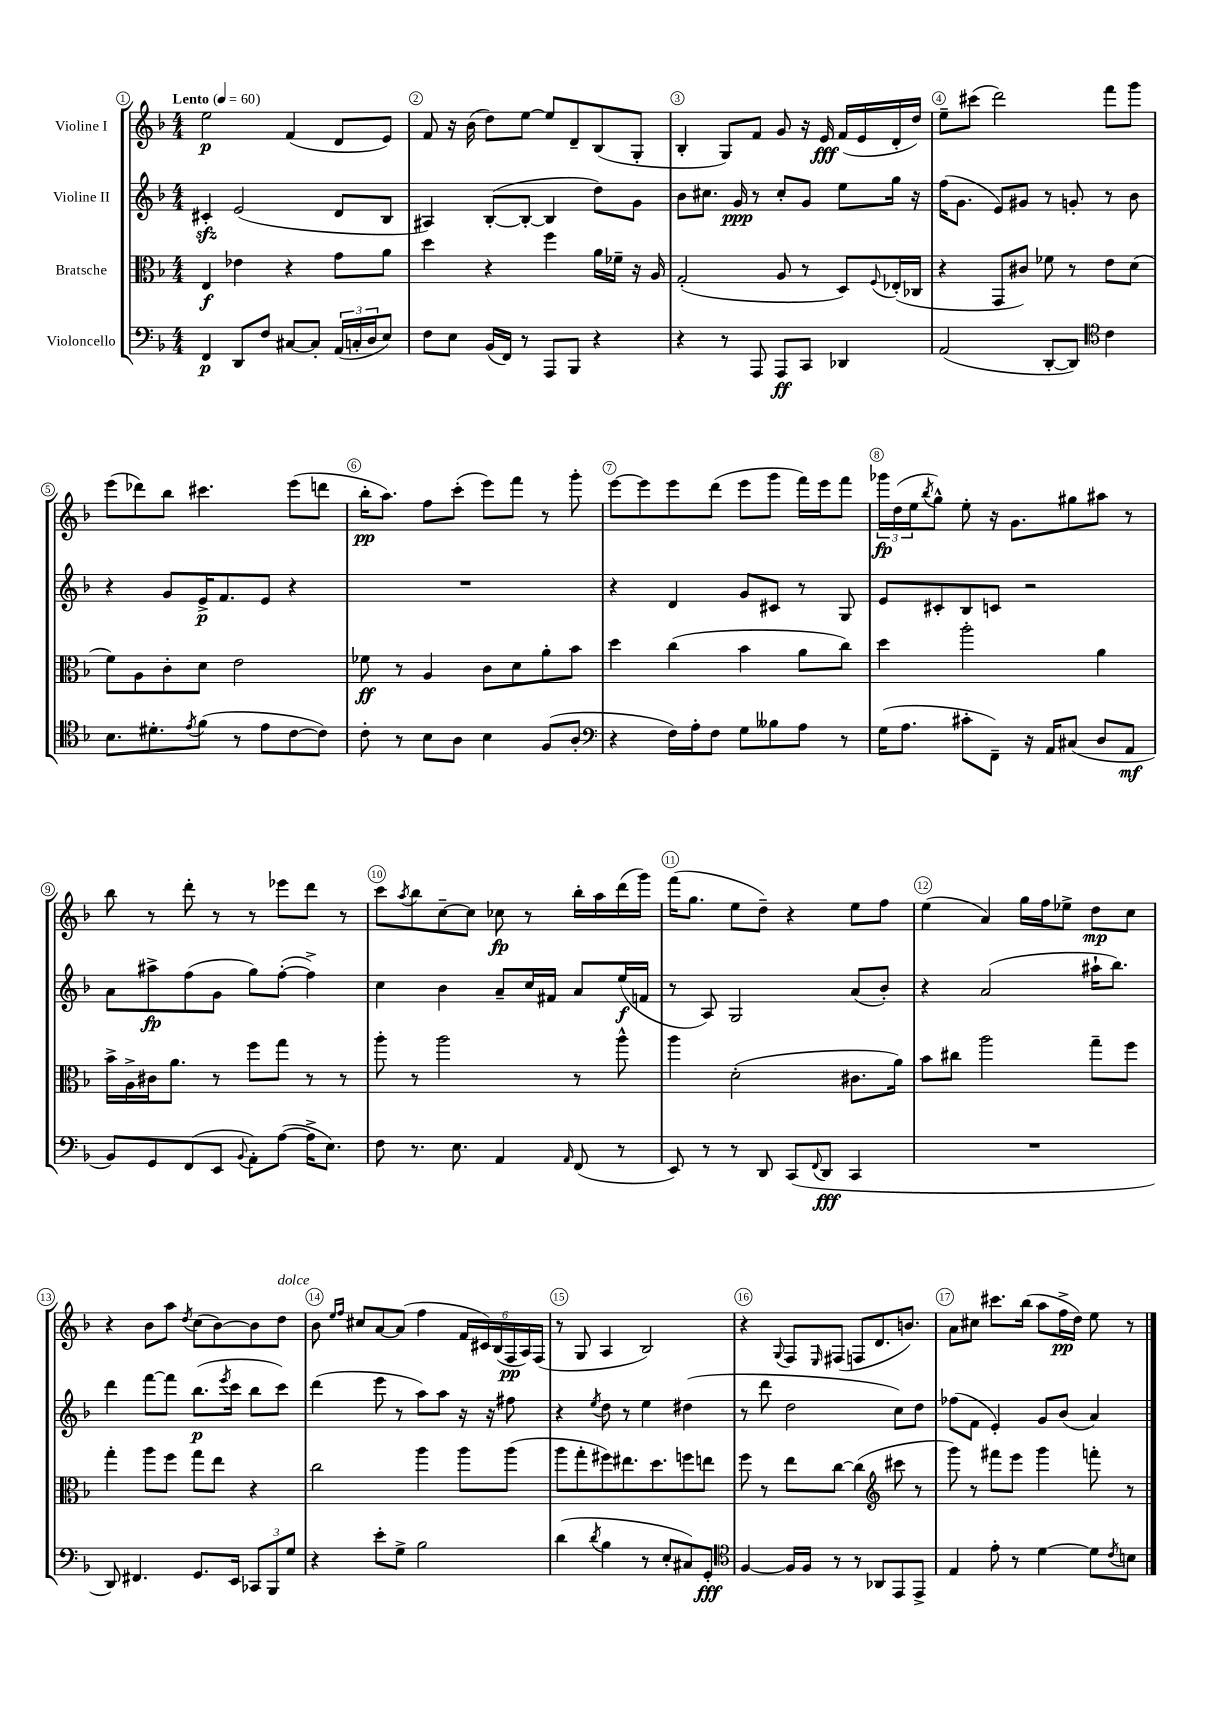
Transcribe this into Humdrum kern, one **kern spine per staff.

**kern	**kern	**kern	**kern
*staff4	*staff3	*staff2	*staff1
*clefF4	*clefC3	*clefG2	*clefG2
*k[b-]	*k[b-]	*k[b-]	*k[b-]
*M4/4	*M4/4	*M4/4	*M4/4
*MM60	*MM60	*MM60	*MM60
4FF	4E	4c#'	2ee
8DD	4e-	(2e	.
8F	.	.	.
[8C#	4r	.	(4f
8C#']	.	.	.
(24AA	8g	8d	8d
24C'	.	.	.
24D	.	.	.
8E)	8a	8B-	8e)
=	=	=	=
8F	4dd	4A#)	8f
8E	.	.	16r
.	.	.	(16b-
(16BB-	4r	([8B-'	8dd)
16FF)	.	.	.
8r	.	8B-'_	[8ee
8AAA	4ff	4B-]	8ee]
8BBB-	.	.	8d~
4r	16a	8dd)	(8B-
.	16f-~	.	.
.	16r	8g	8G'
.	16A	.	.
=	=	=	=
4r	(2G'	8b-	4B-'
.	.	8.cc#	.
8r	.	.	8G)
.	.	16g	.
8AAA	.	8r	8f
8AAA	8A	8cc#'	8g
8CC	8r	8g	16r
.	.	.	16e
4DD-	8D)	8ee	(16f
.	.	.	16e
.	8qqF	.	.
.	(16E-'	16gg	16d'
.	16C-	16r	16dd)
=	=	=	=
(2AA	4r	(16ff	8ee~
.	.	8.g	.
.	.	.	(8ccc#
.	8GG	8e)	2ddd)
.	8c#)	8g#	.
[8DD'	8f-	8r	.
8DD])	8r	8g'	.
*clefC4	*	*	*
4c	8e	8r	8fff
.	(8d	8b-	8ggg
=	=	=	=
8.B-	8f)	4r	(8eee
.	8A	.	8ddd-)
8.d#'	.	.	.
.	8c'	8g	8bb-
8qe	.	.	.
(8f	8d	16e^	4.ccc#
.	.	8.f	.
8r	2e	.	.
8e	.	8e	.
[8c	.	4r	(8eee
8c])	.	.	8ddd
=	=	=	=
8c'	8f-	1r	16bb-'
.	.	.	8.aa)
8r	8r	.	.
8B-	4A	.	8ff
8A	.	.	(8ccc'
4B-	8c	.	8eee)
.	8d	.	8fff
(8F	8a'	.	8r
8A'	8b-	.	8ggg'
=	=	=	=
*clefF4	*	*	*
4r	4dd	4r	[8eee
.	.	.	8eee]
16F)	(4cc	4d	8eee
16A'	.	.	.
8F	.	.	(8ddd
8G	4b-	8g	8eee
8B--	.	8c#	8ggg
8A	8a	8r	16fff)
.	.	.	16eee
8r	8cc)	8G	8fff
=	=	=	=
(16G	4dd	8e	24ggg-
.	.	.	(24dd
8.A	.	.	.
.	.	.	24ee
.	.	.	8qbb-
.	.	8c#'	8gg^^)
8c#'	2aa'	8B-	8ee'
8FF~)	.	8c	16r
.	.	.	8.g
16r	.	2r	.
16AA	.	.	.
(8C#	.	.	8gg#
8D	4a	.	8aa#
8AA	.	.	8r
=	=	=	=
8BB-)	16b-^	8a	8bb-
.	16A^	.	.
8GG	16c#	8aa#^	8r
.	8.a	.	.
(8FF	.	(8ff	8ddd'
8EE	8r	8g	8r
8qqBB-	.	.	.
8AA')	8ff	8gg)	8r
([8A	8gg	([8ff'	8eee-
16A^]	8r	4ff^])	8ddd
8.E)	.	.	.
.	8r	.	8r
=	=	=	=
8F	8aa'	4cc	8ccc
.	.	.	8qaa
8.r	8r	.	8bb-
.	2aa	4b-	[8cc~
8.E	.	.	.
.	.	.	8cc]
4AA	.	8a~	8cc-
.	.	16cc	8r
.	.	16f#	.
16qqAA	.	.	.
(8FF	8r	8a	16bb-'
.	.	.	16aa
8r	8aa^^	(16ee	(16ddd
.	.	16f	16ggg)
=	=	=	=
8EE)	4aa	8r	(16fff
.	.	.	8.gg
8r	.	8A)	.
8r	(2d'	2G	8ee
8DD	.	.	8dd~)
(8CC	.	.	4r
8qqFF	.	.	.
8DD	.	.	.
4CC	8.c#	(8a	8ee
.	.	8b-')	8ff
.	16a)	.	.
=	=	=	=
1r	8b-	4r	(4ee
.	8cc#	.	.
.	2aa	(2a	4a)
.	.	.	16gg
.	.	.	16ff
.	.	.	8ee-^
.	8gg~	16aa#`	8dd
.	.	8.bb-)	.
.	8ff	.	8cc
=	=	=	=
8DD)	4gg'	4ddd	4r
4.FF#	.	.	.
.	8aa	[8fff	8b-
.	8ff	8fff]	8aa
.	.	.	8qdd
8.GG	8gg	(8.bb-	(8cc
.	8ee	.	[8b-)
.	.	8qeee	.
16EE	.	16ccc	.
12CC-	4r	8bb-	8b-]
12BBB-	.	.	.
.	.	8ccc)	8dd
12G	.	.	.
=	=	=	=
4r	2cc	(4ddd	8b-
.	.	.	16qqee
.	.	.	16qqff
.	.	.	8cc#
8e'	.	8eee	[8a
8G^	.	8r	(8a]
2B-	4aa	8aa)	4ff
.	.	8aa	.
.	8aa	16r	24f
.	.	.	24c#)
.	.	16r	.
.	.	.	(24B-
.	(8aa	8ff#	24F
.	.	.	24A)
.	.	.	(24F
=	=	=	=
(4d	8aa	4r	8r
.	8gg'	.	8G
8qd	.	8qee	.
4B-	8ff#)	8dd	4A
.	8.ee#	8r	.
8r	.	4ee	2B-)
.	8.dd	.	.
8E'	.	.	.
8C#)	8ff	(4dd#	.
8GG'	8ee	.	.
=	=	=	=
*clefC4	*	*	*
[4F	8ff	8r	4r
.	8r	8ddd	.
.	.	.	8qqG
16F]	8ee	2dd	8F
16F	.	.	.
.	.	.	16qqE
8r	[8cc	.	(8F#
8r	(4cc]	.	8F
8AA-	.	.	8.d
*	*clefG2	*	*
8EE	8ccc#	8cc)	.
.	.	.	8.b)
8EE^	8r	8dd	.
=	=	=	=
4E	8ggg)	(8ff-	8a
.	8r	8f	8cc#
8e'	8fff#	4e')	8.ccc#
8r	8eee	.	.
.	.	.	(16bb-
[4d	4ggg	8g	8aa
.	.	(8b-	16ff^
.	.	.	16dd)
8d]	8fff'	4a)	8ee
8qc	.	.	.
8B	8r	.	8r
==	==	==	==
*-	*-	*-	*-
